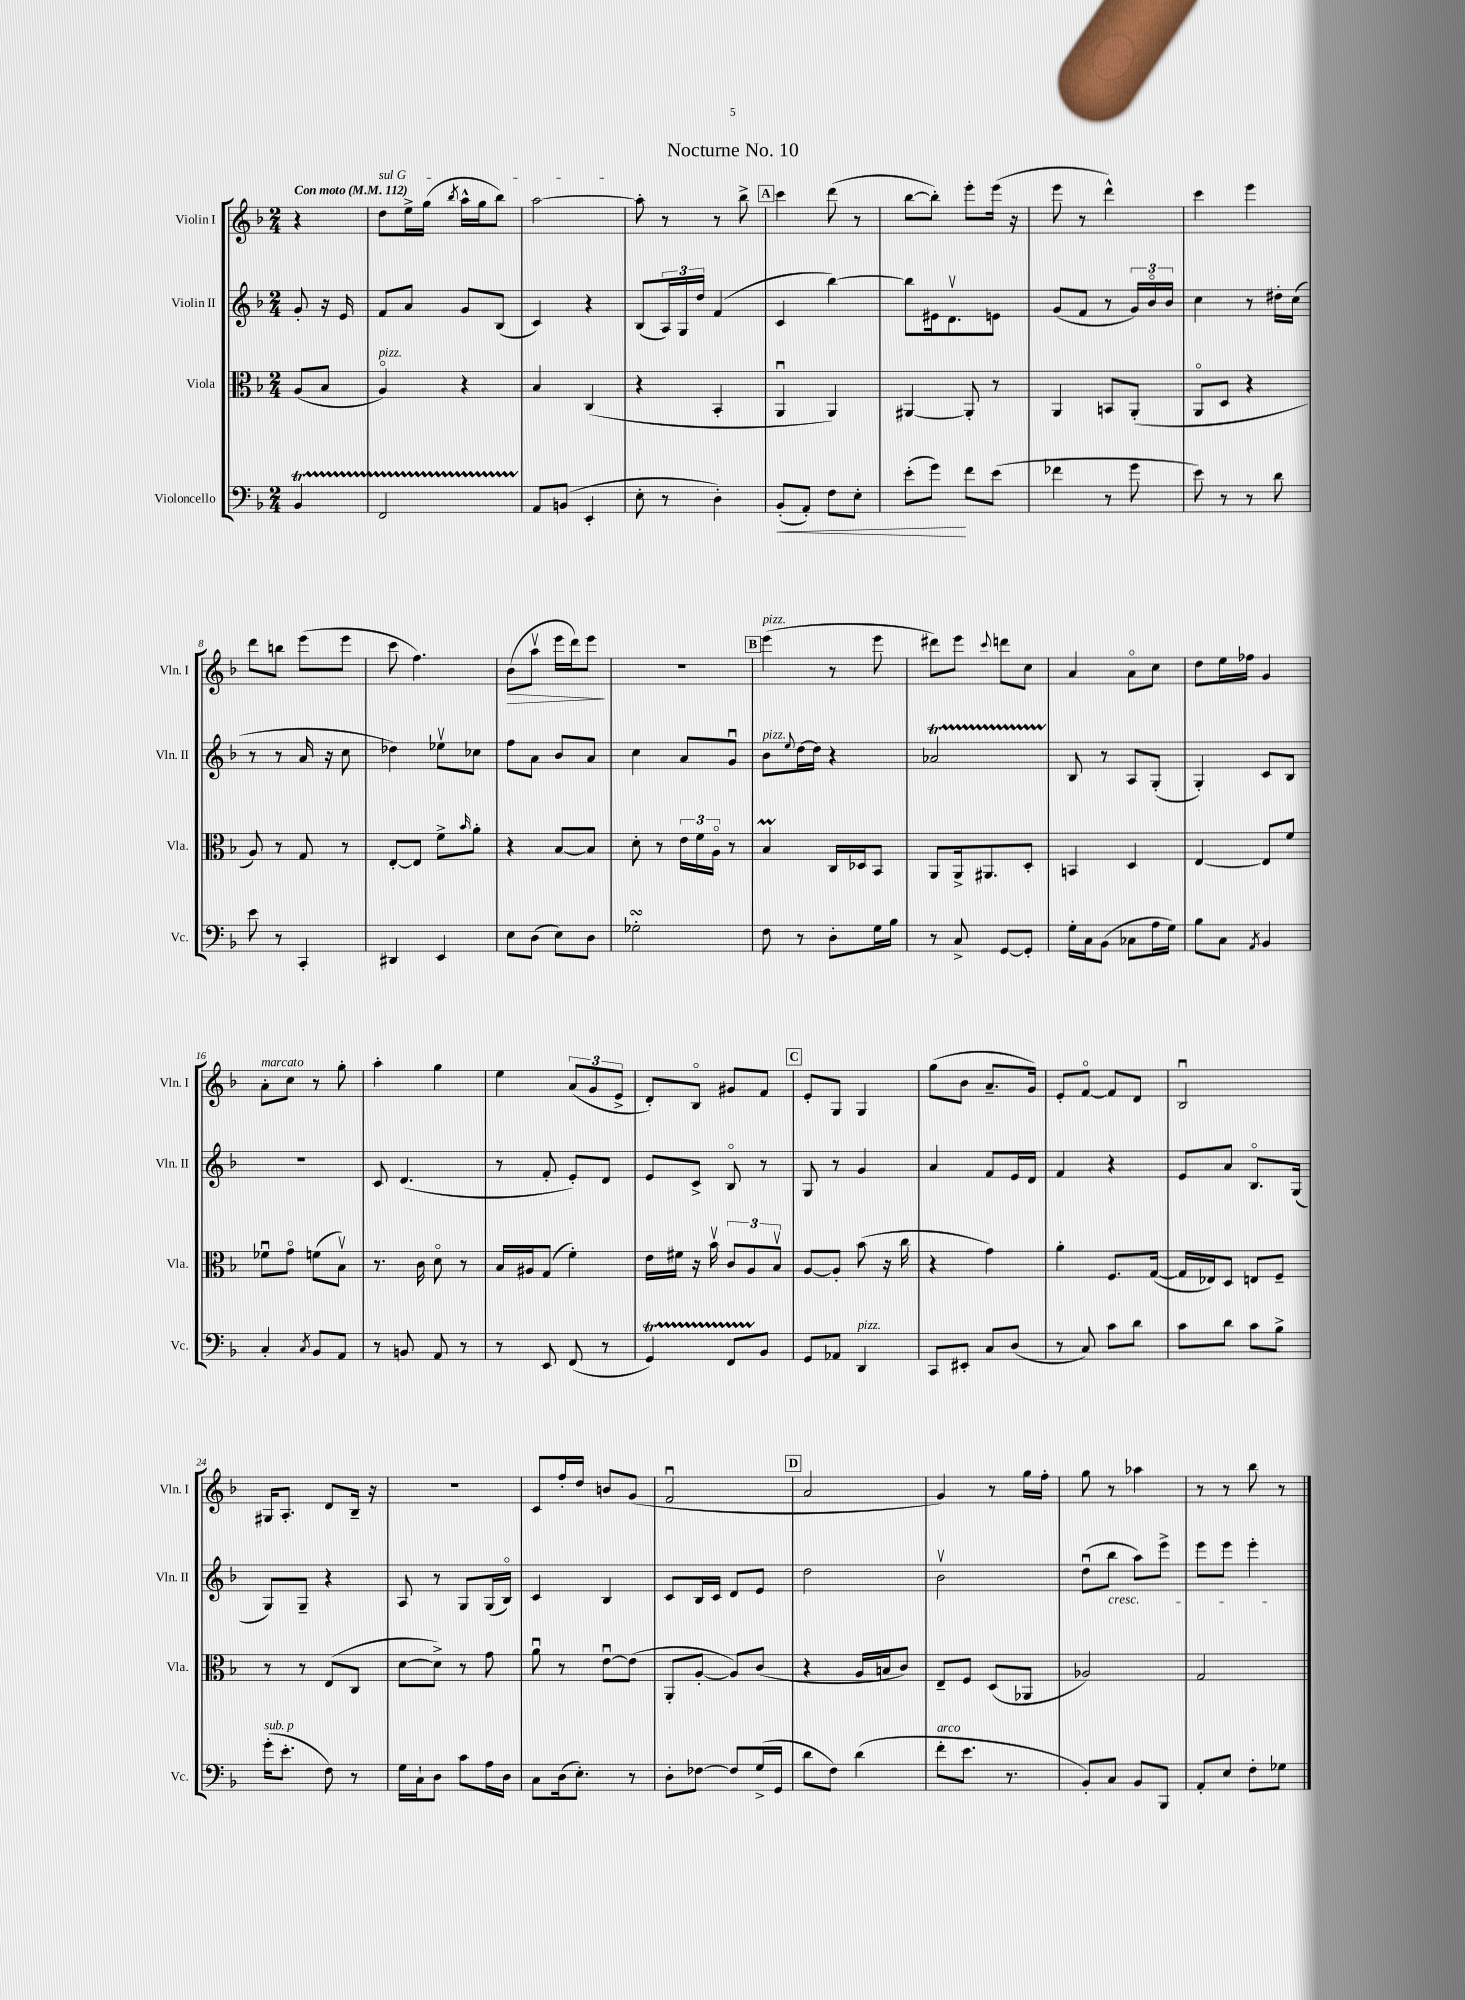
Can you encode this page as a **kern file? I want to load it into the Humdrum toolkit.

**kern	**dynam	**kern	**kern	**kern	**dynam
*part4	*part4	*part3	*part2	*part1	*part1
*staff4	*staff4	*staff3	*staff2	*staff1	*staff1
*I"Violoncello	*	*I"Viola	*I"Violin II	*I"Violin I	*
*I'Vc.	*	*I'Vla.	*I'Vln. II	*I'Vln. I	*
*clefF4	*	*clefC3	*clefG2	*clefG2	*
*k[b-]	*	*k[b-]	*k[b-]	*k[b-]	*
*M2/4	*	*M2/4	*M2/4	*M2/4	*
*MM112	*	*MM112	*MM112	*MM112	*
=	=	=	=	=	=
!	!	!	!	!LO:TX:a:B:t=Con moto	!
4BB-T/	.	(8A/L	8g'/	4r	.
.	.	8B-/J	16r	.	.
.	.	.	16e/	.	.
=1	=1	=1	=1	=1	=1
!	!	!	!	!LO:TX:a:i:t=sul G	!
!	!	!LO:TX:a:i:t=pizz.	!	!	!
2FFTTT/	.	4A/)	8f/L	8dd\L	.
.	.	.	8a/J	16ee^\L	.
.	.	.	.	(16gg\JJ	.
.	.	.	.	8qbb-/	.
.	.	4r	8g/L	16aa^^\LL	.
.	.	.	.	16gg\J	.
.	.	.	(8B-/J	8bb-\J)	.
=2	=2	=2	=2	=2	=2
8AA/L	.	4B-/	4c/)	[2aa\	.
(8BBn/J	.	.	.	.	.
4EE'/	.	(4C/	4r	.	.
=3	=3	=3	=3	=3	=3
8E'\	.	4r	(8B-/L	8aa'\]	.
8r	.	.	24A/L)	8r	.
.	.	.	24G/	.	.
.	.	.	24dd/JJ	.	.
4D'\)	.	4BB-'/	(4f/	8r	.
.	.	.	.	8bb-^\	.
!!LO:REH:place=s1:t=A
=4	=4	=4	=4	=4	=4
!	!LO:HP:b	!	!	!	!
(8BB-'/L	<	4AAu/	4c/	4ccc\	.
8AA'/J)	.	.	.	.	.
8F\L	.	4AA/)	[4bb-\)	(8ddd\	.
8E'\J	.	.	.	8r	.
=5	=5	=5	=5	=5	=5
(8e'\L	.	[4AA#X/	8bb-\L]	[8bb-\L	.
8g\J)	.	.	16e#X\k	8bb-'\J])	.
.	.	.	8.dv\	.	.
8f\L	[	8AA#'/]	.	8eee'\L	.
(8e\J	.	8r	8en\J	(16eee\Jk	.
.	.	.	.	16r	.
=6	=6	=6	=6	=6	=6
4f-X\	.	4AA/	(8g/L	8eee\	.
.	.	.	8f/J	8r	.
8r	.	8BBn/L	8r	4ddd^^\)	.
8g\	.	(8AA'/J	24g/LL)	.	.
.	.	.	24b-/	.	.
.	.	.	24b-/JJ	.	.
=7	=7	=7	=7	=7	=7
8e\)	.	8AA/L	4cc\	4ccc\	.
8r	.	8D/J	.	.	.
8r	.	4r	8r	4eee\	.
8d\	.	.	16dd#X'\LL	.	.
.	.	.	(16cc\JJ	.	.
!!LO:LB:g=z
=8	=8	=8	=8	=8	=8
8e\	.	8A/)	8r	8ddd\L	.
8r	.	8r	8r	8bbn\J	.
4CC'/	.	8G/	16a/	(8eee\L	.
.	.	.	16r	.	.
.	.	8r	8cc\	8eee\J	.
=9	=9	=9	=9	=9	=9
4DD#X/	.	[8E'/L	4dd-X\)	8ccc\	.
.	.	8E/J]	.	4.ff\)	.
4EE/	.	8f^\L	8ee-Xv\L	.	.
.	.	16qqb-/	.	.	.
.	.	8a'\J	8cc-X\J	.	.
=10	=10	=10	=10	=10	=10
!	!	!	!	!	!LO:HP:b
8E\L	.	4r	8ff\L	(8b-\L	>
(8D\J	.	.	8a\J	8aav\J	.
8E\L)	.	[8B-/L	8b-/L	16eee\LL	.
.	.	.	.	16ddd\J)	.
8D\J	.	8B-/J]	8a/J	8eee\J	.
.	.	.	.	.	]
=11	=11	=11	=11	=11	=11
2G-XsSSs'\	.	8d'\	4cc\	2r	.
.	.	8r	.	.	.
.	.	24e\LL	8a/L	.	.
.	.	24f\	.	.	.
.	.	24A\JJ	.	.	.
.	.	8r	8gu/J	.	.
!!LO:REH:place=s1:t=B
=12	=12	=12	=12	=12	=12
!	!	!	!	!LO:TX:a:i:t=pizz.	!
!	!	!	!LO:TX:a:i:t=pizz.	!	!
8F\	.	4B-M/	8b-\L	(4eee\	.
.	.	.	8qqee/	.	.
8r	.	.	[16dd\L	.	.
.	.	.	16dd\JJ]	.	.
8D'\L	.	16C/LL	4r	8r	.
.	.	16D-X/J	.	.	.
16G\L	.	8BB-/J	.	8eee\	.
16B-\JJ	.	.	.	.	.
=13	=13	=13	=13	=13	=13
8r	.	8AA/L	2a-XT/	8ddd#X\L)	.
8C^/	.	16AA^/k	.	8eee\J	.
.	.	8.AA#X/	.	.	.
.	.	.	.	8qqccc/	.
[8GG/L	.	.	.	8dddn\L	.
8GG'/J]	.	8D'/J	.	8cc\J	.
=14	=14	=14	=14	=14	=14
16G'\LL	.	4BBn/	8B-/	4a/	.
16C\J	.	.	.	.	.
(8BB-\J	.	.	8r	.	.
8C-X\L	.	4D/	8A/L	8a\L	.
16A\L	.	.	(8G'/J	8cc\J	.
16G\JJ)	.	.	.	.	.
=15	=15	=15	=15	=15	=15
8B-\L	.	[4E/	4G'/)	8dd\L	.
8C\J	.	.	.	16ee\L	.
.	.	.	.	16ff-X\JJ	.
8qAA/	.	.	.	.	.
4BB-/	.	8E/L]	8c/L	4g/	.
.	.	8f/J	8B-/J	.	.
!!LO:LB:g=z
=16	=16	=16	=16	=16	=16
!	!	!	!	!LO:TX:a:i:t=marcato	!
4C'/	.	8f-Xu\L	2r	8a'\L	.
.	.	8g\J	.	8cc\J	.
8qC/	.	.	.	.	.
8BB-/L	.	(8fn\L	.	8r	.
8AA/J	.	8B-v\J)	.	8gg'\	.
=17	=17	=17	=17	=17	=17
8r	.	8.r	8c/	4aa'\	.
8BBn/	.	.	(4.d/	.	.
.	.	16c\	.	.	.
8AA/	.	8d\	.	4gg\	.
8r	.	8r	.	.	.
=18	=18	=18	=18	=18	=18
8r	.	16B-/LL	8r	4ee\	.
.	.	16A#X/J	.	.	.
8EE/	.	(8G/J	8f'/	.	.
(8FF/	.	4f'\)	8e'/L)	(12a/L	.
.	.	.	.	12g/	.
8r	.	.	8d/J	.	.
.	.	.	.	12e^/J	.
=19	=19	=19	=19	=19	=19
4GGT/)	.	16e\LL	8e/L	8d'/L)	.
.	.	16f#X\JJ	.	.	.
.	.	16r	8c^/J	8B-/J	.
.	.	16b-v\	.	.	.
8FFTTT/L	.	12c/L	8B-/	8g#X/L	.
.	.	12A/	.	.	.
8BB-/J	.	.	8r	8f/J	.
.	.	12B-v/J	.	.	.
!!LO:REH:place=s1:t=C
=20	=20	=20	=20	=20	=20
8GG/L	.	[8A/L	8G/	8e'/L	.
8AA-X/J	.	8A'/J]	8r	8G/J	.
!LO:TX:a:i:t=pizz.	!	!	!	!	!
4DD/	.	(8b-\	4g/	4G/	.
.	.	16r	.	.	.
.	.	16cc\	.	.	.
=21	=21	=21	=21	=21	=21
8CC/L	.	4r	4a/	(8gg\L	.
8EE#X'/J	.	.	.	8b-\J	.
8C/L	.	4g\)	8f/L	8.a~/L	.
(8D/J	.	.	16e/L	.	.
.	.	.	16d/JJ	16g/Jk)	.
=22	=22	=22	=22	=22	=22
8r	.	4a'\	4f/	8e'/L	.
8C/)	.	.	.	[8f/J	.
8c\L	.	8.F/L	4r	8f/L]	.
8d\J	.	.	.	8d/J	.
.	.	([16G/Jk	.	.	.
=23	=23	=23	=23	=23	=23
8c\L	.	16G/LL]	8e/L	2B-u/	.
.	.	16E-X/J)	.	.	.
8d\J	.	8D/J	8a/J	.	.
8c\L	.	8En/L	8.B-/L	.	.
8B-^\J	.	8F~/J	.	.	.
.	.	.	(16G/Jk	.	.
!!LO:LB:g=z
=24	=24	=24	=24	=24	=24
!LO:TX:a:i:t=sub. p	!	!	!	!	!
(16g'\KL	.	8r	8G/L)	16G#X/KL	.
8.e'\J	.	.	.	8.A'/J	.
.	.	8r	8G~/J	.	.
8F\)	.	(8E/L	4r	8d/L	.
8r	.	8C/J	.	16B-~/Jk	.
.	.	.	.	16r	.
=25	=25	=25	=25	=25	=25
16G\LL	.	[8d\L	8A/	2r	.
16C`\J	.	.	.	.	.
8D\J	.	8d^\J])	8r	.	.
8c\L	.	8r	8G/L	.	.
16A\L	.	8g\	(16G/L	.	.
16D\JJ	.	.	16B-/JJ)	.	.
=26	=26	=26	=26	=26	=26
8C\L	.	8au\	4c/	8c/L	.
(16D\k	.	8r	.	16ff'/L	.
8.E'\J)	.	.	.	16dd/JJ	.
.	.	[8eu\L	4B-/	8bn/L	.
8r	.	(8e\J]	.	(8g/J	.
=27	=27	=27	=27	=27	=27
8D'\L	.	8AA'/L	8c/L	2fu/	.
[8F-X\J	.	[8A'/J	16B-/L	.	.
.	.	.	16c/JJ	.	.
8F-/L]	.	8A/L])	8d/L	.	.
(16G^/L	.	(8c/J	8e/J	.	.
16GG/JJ	.	.	.	.	.
!!LO:REH:place=s1:t=D
=28	=28	=28	=28	=28	=28
8d\L	.	4r	2dd\	2a/	.
8F\J)	.	.	.	.	.
(4d\	.	16A/LL	.	.	.
.	.	16Bn/J	.	.	.
.	.	8c/J)	.	.	.
=29	=29	=29	=29	=29	=29
!LO:TX:a:i:t=arco	!	!	!	!	!
8f'\L	.	8E~/L	2b-v\	4g/)	.
8.e\J	.	8F/J	.	.	.
.	.	(8D/L	.	8r	.
8.r	.	.	.	.	.
.	.	8AA-X/J	.	16gg\LL	.
.	.	.	.	16ff'\JJ	.
=30	=30	=30	=30	=30	=30
8BB-'/L)	.	2A-X/)	(8ddu\L	8gg\	.
!	!	!	!LO:TX:b:i:t=cresc.	!	!
8C/J	.	.	8bb-\J	8r	.
8BB-/L	.	.	8aa\L)	4aa-X\	.
8BBB-/J	.	.	8eee^\J	.	.
=31	=31	=31	=31	=31	=31
8AA'/L	.	2G/	8eee\L	8r	.
8E/J	.	.	8eee\J	8r	.
8F'\L	.	.	4eee'\	8bb-\	.
8G-X\J	.	.	.	8r	.
==	==	==	==	==	==
*-	*-	*-	*-	*-	*-
